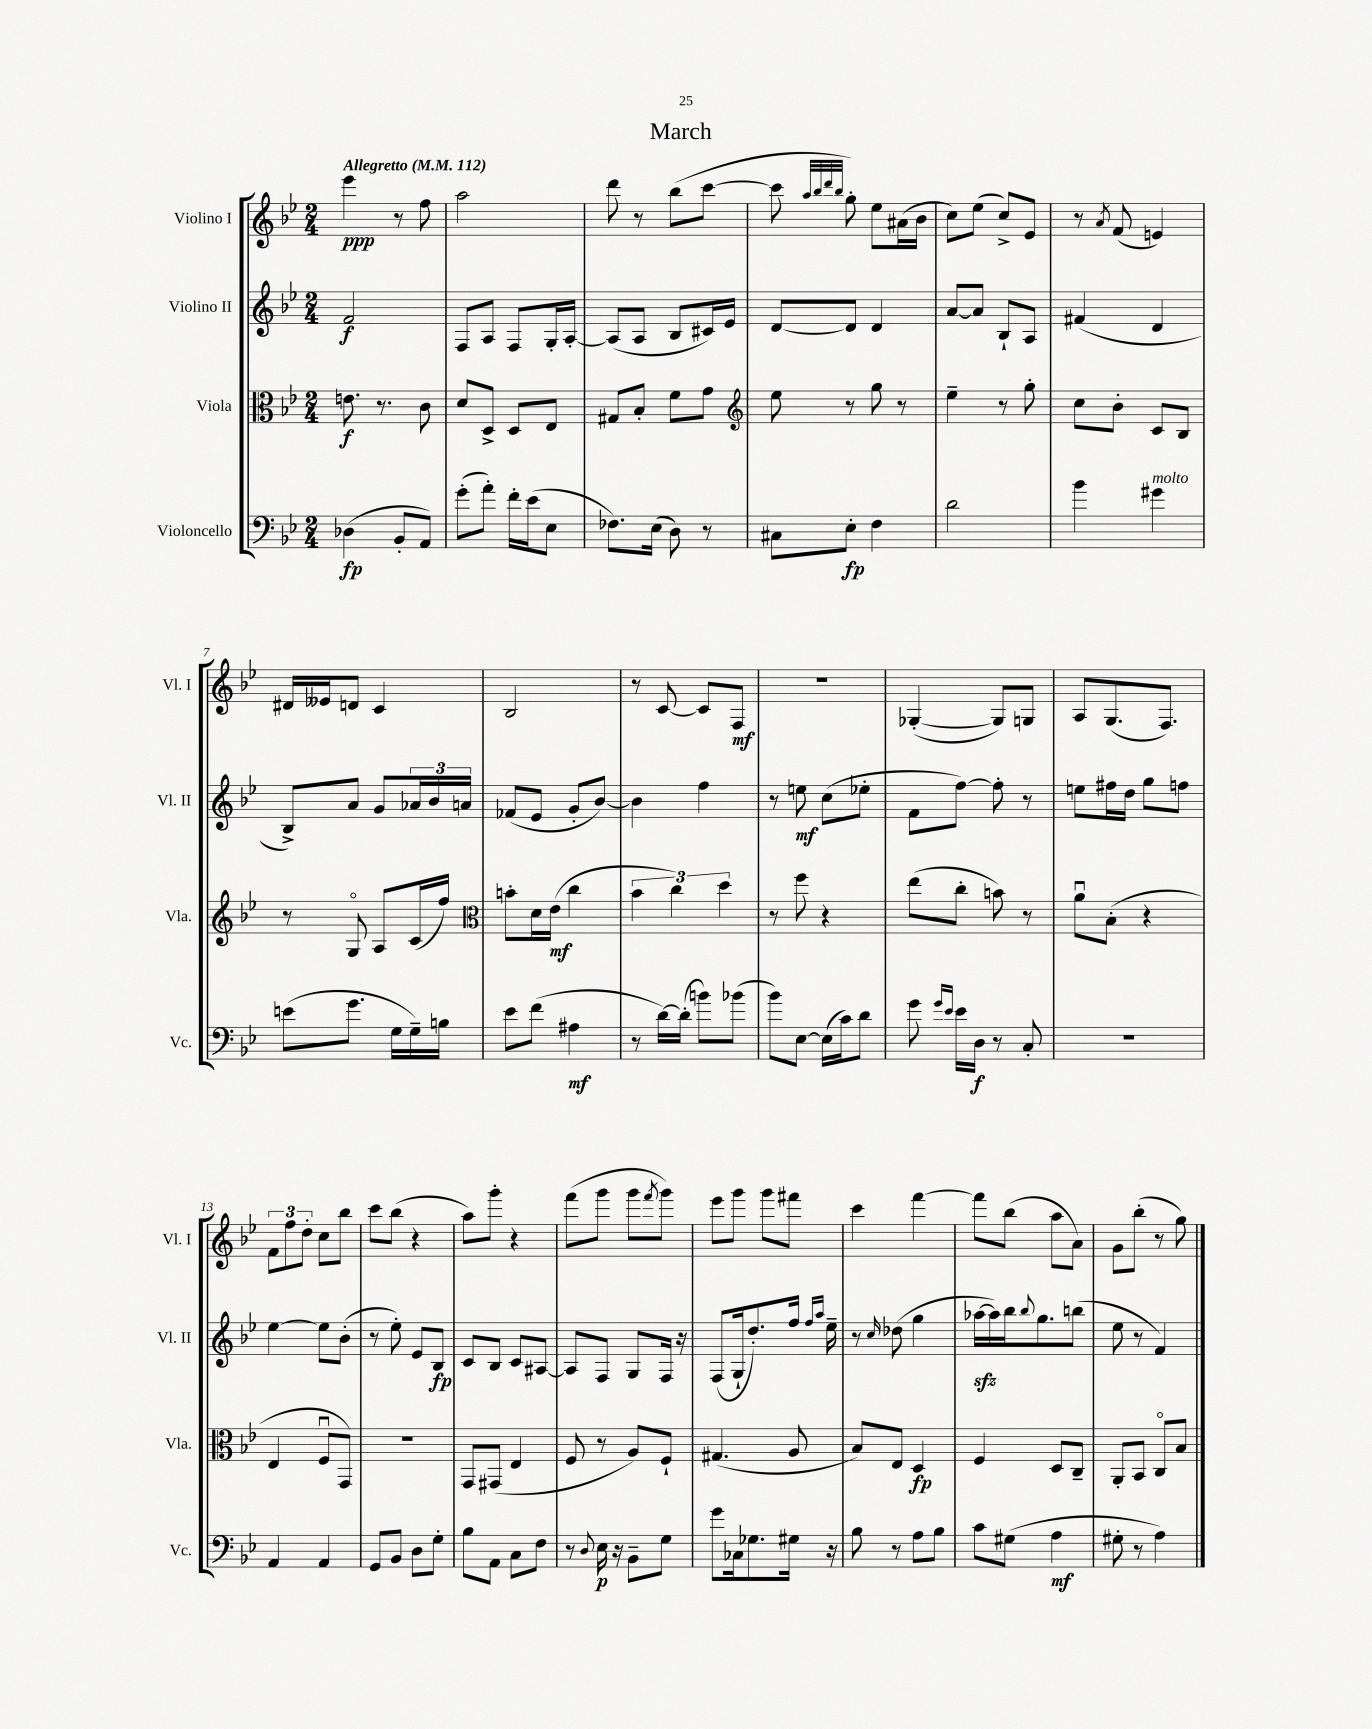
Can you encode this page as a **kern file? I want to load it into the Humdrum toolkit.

**kern	**dynam	**kern	**dynam	**kern	**dynam	**kern	**dynam
*part4	*part4	*part3	*part3	*part2	*part2	*part1	*part1
*staff4	*staff4	*staff3	*staff3	*staff2	*staff2	*staff1	*staff1
*I"Violoncello	*	*I"Viola	*	*I"Violino II	*	*I"Violino I	*
*I'Vc.	*	*I'Vla.	*	*I'Vl. II	*	*I'Vl. I	*
*clefF4	*	*clefC3	*	*clefG2	*	*clefG2	*
*k[b-e-]	*	*k[b-e-]	*	*k[b-e-]	*	*k[b-e-]	*
*M2/4	*	*M2/4	*	*M2/4	*	*M2/4	*
*MM112	*	*MM112	*	*MM112	*	*MM112	*
=1	=1	=1	=1	=1	=1	=1	=1
!	!	!	!	!	!	!LO:TX:a:B:t=Allegretto	!
(4D-X\	fp	8.en\	f	2f/	f	4eee-\	ppp
.	.	8.r	.	.	.	.	.
8BB-'/L	.	.	.	.	.	8r	.
8AA/J)	.	8c\	.	.	.	8ff\	.
=2	=2	=2	=2	=2	=2	=2	=2
(8g'\L	.	8d/L	.	8F/L	.	2aa\	.
8a'\J)	.	8D^/J	.	8A/J	.	.	.
16f'\LL	.	8D/L	.	8F/L	.	.	.
(16e-\J	.	.	.	.	.	.	.
8E-\J	.	8E-/J	.	16G'/L	.	.	.
.	.	.	.	[16A'/JJ	.	.	.
=3	=3	=3	=3	=3	=3	=3	=3
8.F-X\L)	.	8G#X/L	.	(8A/L]	.	8ddd\	.
.	.	8B-'/J	.	8A/J	.	8r	.
(16E-\Jk	.	.	.	.	.	.	.
8D\)	.	8f\L	.	8B-/L	.	(8bb-\L	.
8r	.	8g\J	.	16c#X/L)	.	[8ccc\J	.
.	.	.	.	16e-/JJ	.	.	.
=4	=4	=4	=4	=4	=4	=4	=4
*	*	*clefG2	*	*	*	*	*
8C#X\L	.	8ee-\	.	[8d/L	.	8ccc\]	.
.	.	.	.	.	.	32qqaa/LLL	.
.	.	.	.	.	.	32qqbb-/	.
.	.	.	.	.	.	32qqddd/	.
.	.	.	.	.	.	32qqbb-/JJJ	.
8E-'\J	fp	8r	.	8d/J]	.	8gg'\)	.
4F\	.	8gg\	.	4d/	.	8ee-\L	.
.	.	8r	.	.	.	(16a#X\L	.
.	.	.	.	.	.	16b-\JJ	.
=5	=5	=5	=5	=5	=5	=5	=5
2d\	.	4ee-~\	.	[8a/L	.	8cc\L)	.
.	.	.	.	8a/J]	.	(8ee-\J	.
.	.	8r	.	8B-`/L	.	8cc^/L)	.
.	.	8gg'\	.	8A/J	.	8e-/J	.
=6	=6	=6	=6	=6	=6	=6	=6
4b-\	.	8cc\L	.	(4f#X/	.	8r	.
.	.	.	.	.	.	8qa/	.
.	.	8b-'\J	.	.	.	(8f/	.
!LO:TX:a:i:t=molto	!	!	!	!	!	!	!
4g#X\	.	8c/L	.	4d/	.	4en/)	.
.	.	8B-/J	.	.	.	.	.
!!LO:LB:g=z
=7	=7	=7	=7	=7	=7	=7	=7
(8en\L	.	8r	.	8B-^/L)	.	16d#X/LL	.
.	.	.	.	.	.	16e--X/J	.
8.g\J	.	8G/	.	8a/J	.	8dn/J	.
.	.	8A/L	.	8g/L	.	4c/	.
16G\LL	.	.	.	.	.	.	.
16G~\)	.	(16c/L	.	24a-X/L	.	.	.
.	.	.	.	24b-/	.	.	.
16Bn\JJ	.	16ff/JJ)	.	.	.	.	.
.	.	.	.	24an/JJ	.	.	.
=8	=8	=8	=8	=8	=8	=8	=8
*	*	*clefC3	*	*	*	*	*
8e-\L	.	8bn'\L	.	(8f-X/L	.	2B-/	.
(8f\J	.	16d\L	.	8e-/J	.	.	.
.	.	(16e-\JJ	mf	.	.	.	.
4A#X\	mf	4cc\	.	8g'/L	.	.	.
.	.	.	.	[8b-/J)	.	.	.
=9	=9	=9	=9	=9	=9	=9	=9
8r	.	6b-\	.	4b-\]	.	8r	.
[16d\LL)	.	.	.	.	.	[8c/	.
.	.	6cc\)	.	.	.	.	.
(16d'\JJ]	.	.	.	.	.	.	.
8bn\L)	.	.	.	4ff\	.	8c/L]	.
.	.	6dd\	.	.	.	.	.
(8b-X\J	.	.	.	.	.	8F/J	mf
=10	=10	=10	=10	=10	=10	=10	=10
8b-\L)	.	8r	.	8r	.	2r	.
[8E-\J	.	8ff\	.	8een\	mf	.	.
(16E-\LL]	.	4r	.	(8cc\L	.	.	.
16c\J)	.	.	.	.	.	.	.
8d\J	.	.	.	8ee-X'\J	.	.	.
=11	=11	=11	=11	=11	=11	=11	=11
8g\	.	(8ee-\L	.	8f\L	.	([4G-X'/	.
16qqg/LL	.	.	.	.	.	.	.
16qqe-/JJ	.	.	.	.	.	.	.
16e-\LL	.	8cc'\J	.	[8ff\J)	.	.	.
16D\JJ	f	.	.	.	.	.	.
8r	.	8bn\)	.	8ff'\]	.	8G-/L])	.
8C'/	.	8r	.	8r	.	8Gn/J	.
=12	=12	=12	=12	=12	=12	=12	=12
2r	.	8au\L	.	8een\L	.	8A/L	.
.	.	(8B-'\J	.	16ff#X\L	.	(8.G/	.
.	.	.	.	16dd\JJ	.	.	.
.	.	4r	.	8gg\L	.	.	.
.	.	.	.	.	.	8.F/J)	.
.	.	.	.	8ffn\J	.	.	.
!!LO:LB:g=z
=13	=13	=13	=13	=13	=13	=13	=13
4AA/	.	4E-/	.	[4ee-\	.	12f\L	.
.	.	.	.	.	.	12ff\	.
.	.	.	.	.	.	12dd'\J	.
4AA/	.	8Fu/L	.	8ee-\L]	.	8cc\L	.
.	.	8GG/J)	.	(8b-'\J	.	8bb-\J	.
=14	=14	=14	=14	=14	=14	=14	=14
8GG/L	.	2r	.	8r	.	8ccc\L	.
8BB-/J	.	.	.	8ee-'\)	.	(8bb-\J	.
8D\L	.	.	.	8e-/L	.	4r	.
8G'\J	.	.	.	8B-/J	fp	.	.
=15	=15	=15	=15	=15	=15	=15	=15
8B-\L	.	8GG/L	.	8c/L	.	8aa\L)	.
8AA\J	.	(8GG#X/J	.	8B-/J	.	8ggg'\J	.
8C\L	.	4E-/	.	8c/L	.	4r	.
8F\J	.	.	.	[8A#X/J	.	.	.
=16	=16	=16	=16	=16	=16	=16	=16
8r	.	8F/	.	8A#/L]	.	(8fff\L	.
8qqD/	.	.	.	.	.	.	.
16E-\	p	8r	.	8F/J	.	8ggg\J	.
16r	.	.	.	.	.	.	.
8BB-~\L	.	8A/L)	.	8G/L	.	8ggg\L	.
.	.	.	.	.	.	8qfff/	.
8G\J	.	8F`/J	.	16F/Jk	.	8ggg\J)	.
.	.	.	.	16r	.	.	.
=17	=17	=17	=17	=17	=17	=17	=17
8g\L	.	(4.G#X/	.	(8F/L	.	8eee-\L	.
16C-X\k	.	.	.	16G`/k	.	8ggg\J	.
8.G-X\	.	.	.	8.dd'/)	.	.	.
.	.	.	.	.	.	8ggg\L	.
16G#X\Jk	.	8A/	.	16ff/Jk	.	8fff#X\J	.
.	.	.	.	16qqff/LL	.	.	.
.	.	.	.	16qqaa/JJ	.	.	.
16r	.	.	.	16ee-~\	.	.	.
=18	=18	=18	=18	=18	=18	=18	=18
8B-\	.	8B-/L)	.	8r	.	4ccc\	.
.	.	.	.	16qqcc/	.	.	.
8r	.	8E-/J	.	(8dd-X\	.	.	.
8A\L	.	4D/	fp	4gg\	.	[4fff\	.
8B-\J	.	.	.	.	.	.	.
=19	=19	=19	=19	=19	=19	=19	=19
8c\L	.	4F/	.	[16aa-Xzz\LL	.	8fff\L]	.
.	.	.	.	16aa-\])	.	.	.
(8G#X\J	.	.	.	16bb-\J	.	(8bb-\J	.
.	.	.	.	8qqbb-/	.	.	.
.	.	.	.	8.gg\	.	.	.
4A\	mf	8D/L	.	.	.	8aa\L	.
.	.	8C~/J	.	(8bbn\J	.	8a\J)	.
=20	=20	=20	=20	=20	=20	=20	=20
8G#X'\	.	8AA'/L	.	8ee-\	.	8g\L	.
8r	.	8BB-/J	.	8r	.	(8bb-'\J	.
4A\)	.	8C/L	.	4f/)	.	8r	.
.	.	8B-/J	.	.	.	8gg\)	.
==	==	==	==	==	==	==	==
*-	*-	*-	*-	*-	*-	*-	*-
